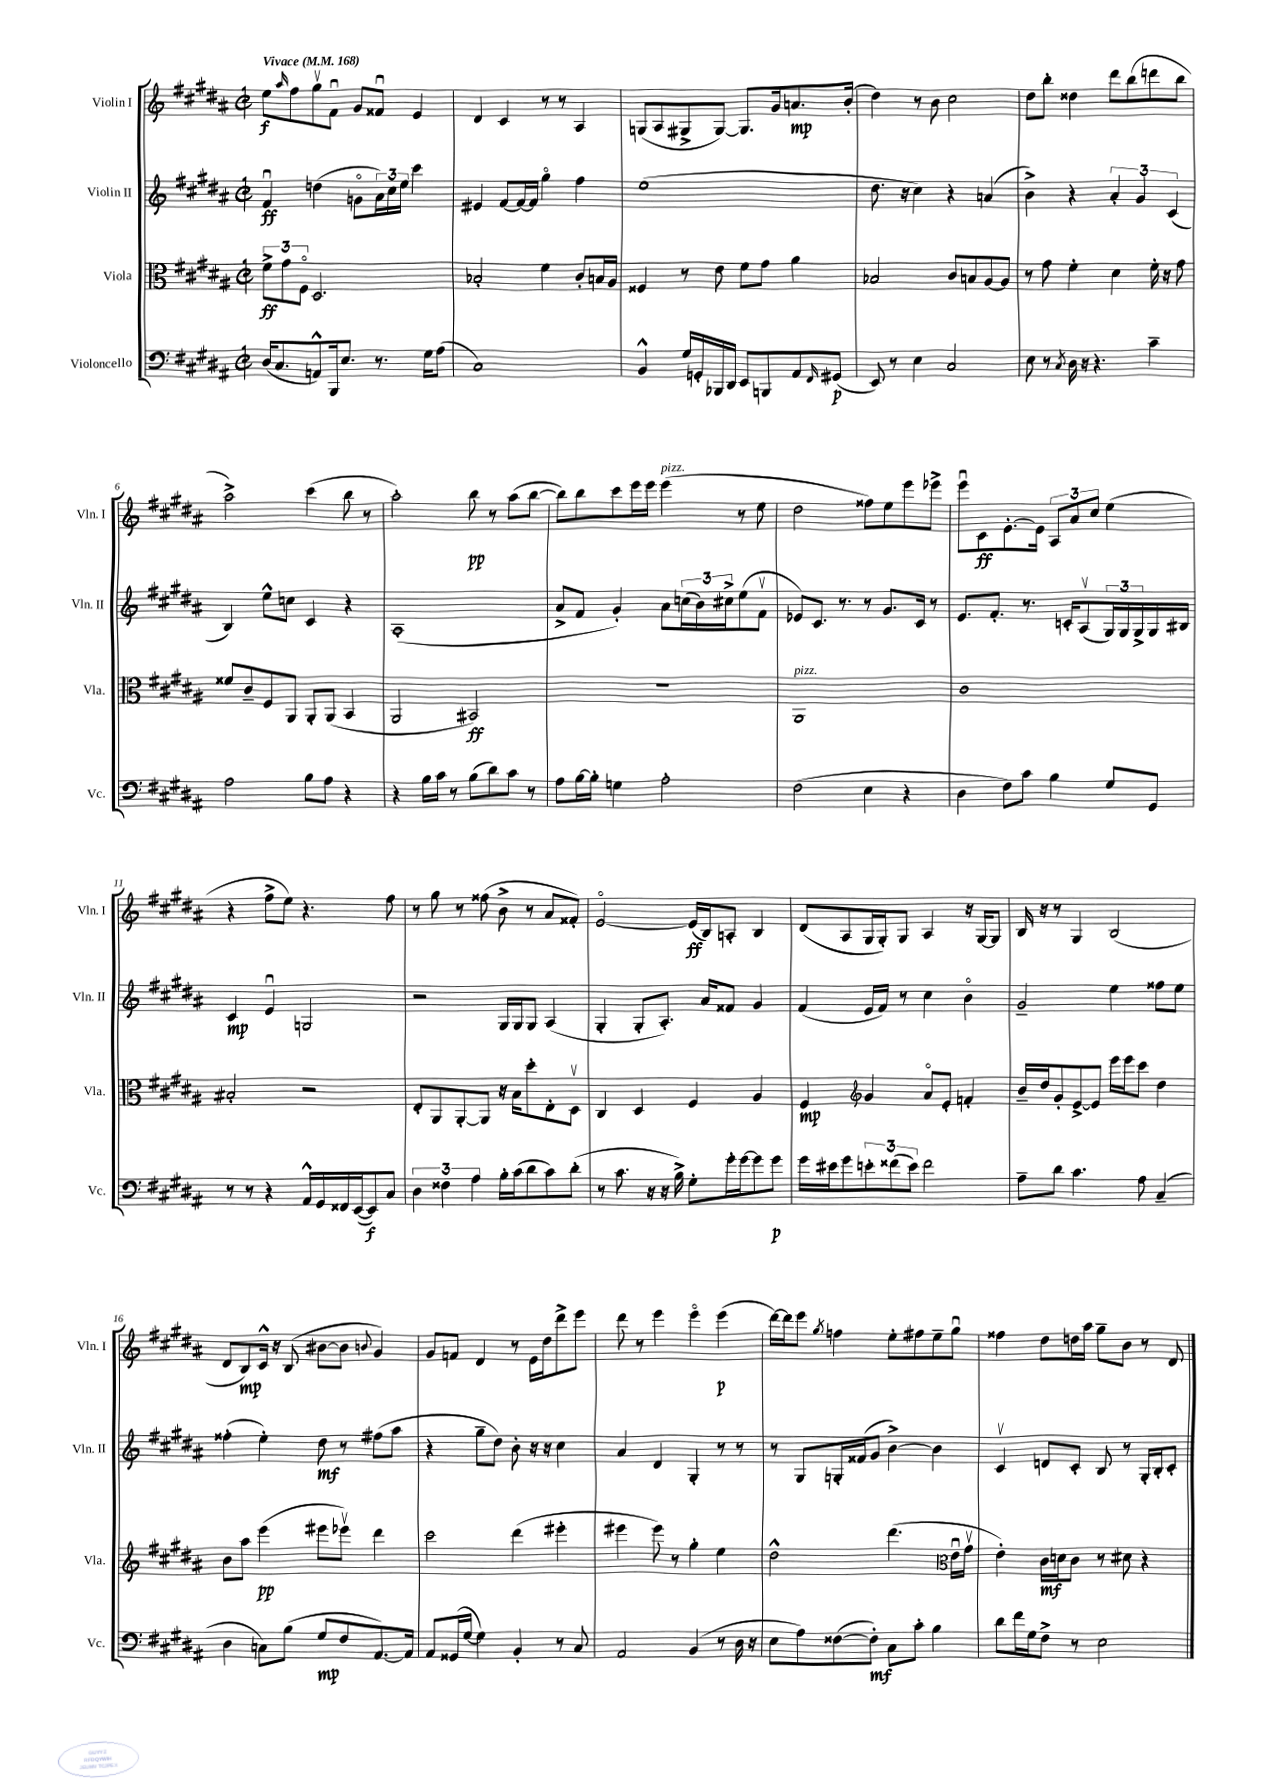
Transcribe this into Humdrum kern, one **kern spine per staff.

**kern	**kern	**kern	**kern
*staff4	*staff3	*staff2	*staff1
*clefF4	*clefC3	*clefG2	*clefG2
*k[f#c#g#d#a#]	*k[f#c#g#d#a#]	*k[f#c#g#d#a#]	*k[f#c#g#d#a#]
*M2/2	*M2/2	*M2/2	*M2/2
*met(c|)	*met(c|)	*met(c|)	*met(c|)
*MM168	*MM168	*MM168	*MM168
(16D#	12f#^	4f#u	8ee
8.C#	.	.	.
.	12g#	.	.
.	.	.	16qqaa#
.	.	.	8ff#
.	12F#o	.	.
8AA^^)	2.D#	(4dd	8gg#v
16BBB	.	.	8f#u
8.E	.	.	.
.	.	8go	8g#
8.r	.	24a#)	8f##u
.	.	24cc#	.
.	.	24ee	.
.	.	4ccc#	4e
16G#	.	.	.
(8A#	.	.	.
=	=	=	=
1C#)	2B-'	4e#	4d#
.	.	[8f#	4c#
.	.	16f#_	.
.	.	16f#]	.
.	4f#	4gg#o	8r
.	.	.	8r
.	8c#'	4ff#	4A#
.	16B	.	.
.	16A#	.	.
=	=	=	=
4BB^^	4F##	(1ee	(8G
.	.	.	8A#
16G#	8r	.	8G#^
16GG'	.	.	.
16BBB-	8e	.	[8G#)
16DD#	.	.	.
8EE	8f#	.	8.G#]
8BBB	8g#	.	.
.	.	.	16g#
8AA#	4a#	.	8.a
16qqFF#	.	.	.
(8GG#	.	.	.
.	.	.	(16b'
=	=	=	=
8EE)	2B-	8.dd#	4dd#)
8r	.	.	.
.	.	16r	.
4E	.	4cc#)	8r
.	.	.	8b
2C#	8c#	4r	2cc#
.	8B	.	.
.	[8A#	(4a	.
.	8A#]	.	.
=	=	=	=
8E	8r	4b^)	8dd#
8r	8g#	.	8bb'
8qC#	.	.	.
16D#	4f#'	4r	4dd##
16r	.	.	.
4.r	.	.	.
.	4d#	6a#'	8ddd#
.	.	.	(8bb
.	.	6g#	.
4c#~	16f#'	.	8ddd
.	16r	.	.
.	.	(6c#	.
.	8g#	.	8bb
=	=	=	=
2A#	8f##	4B)	2aa#^)
.	8c#~	.	.
.	8F#	8ee^^	.
.	8AA#	8cc	.
8B	8AA#'	4c#	(4ccc#
8A#	(8AA#	.	.
4r	4BB	4r	8bb
.	.	.	8r
=	=	=	=
4r	2AA#	(1A#'	2aa#')
16B	.	.	.
16c#	.	.	.
8r	.	.	.
(8B	2BB#)	.	8bb
8d#)	.	.	8r
8c#	.	.	(8aa#
8r	.	.	[8bb
=	=	=	=
8A#	1r	8a#^	8bb])
[16B	.	8f#	8bb
16B']	.	.	.
4G	.	4g#')	8ccc#
.	.	.	16eee
.	.	.	16eee
2A#'	.	8a#	(4eee
.	.	(24cc	.
.	.	24b)	.
.	.	24cc#^	.
.	.	(8ee	8r
.	.	8f#v	8ee
=	=	=	=
(2F#	1AA#	8e-)	2dd#
.	.	8.c#	.
.	.	8.r	.
4E	.	8r	8ff##)
.	.	8.g#	8ee
4r	.	.	8eee
.	.	16c#	.
.	.	8r	8eee-^
=	=	=	=
4D#	1c#	8.e	8eeeu
.	.	.	8c#
.	.	8.f#'	.
8F#)	.	.	[8.e'
8c#	.	8.r	.
.	.	.	16e]
4B	.	.	12A#
.	.	16c'	.
.	.	.	12a#
.	.	(8A#v	.
.	.	.	12cc#
8G#	.	24G#)	(4ee
.	.	24G#	.
.	.	24G#^	.
8GG#	.	16G#	.
.	.	16B#	.
=	=	=	=
8r	2B#'	4c#	4r
8r	.	.	.
4r	.	4eu	8ff#^
.	.	.	8ee)
16AA#^^	2r	2G	4.r
16GG#	.	.	.
16FF##	.	.	.
([16EE	.	.	.
8EE])	.	.	.
8C#	.	.	8ff#
=	=	=	=
6D#	8E'	2r	8r
.	8AA#	.	8gg#
6F##	.	.	.
.	[8AA#'	.	8r
6A#	.	.	.
.	8AA#]	.	(8ff##
16B'	16r	16G#	8b^
(16c#	16B	16G#	.
8d#	8dd#'	8G#	8r
8c#)	8E'	(4A#	8a#
(8d#'	8D#v	.	8f##')
=	=	=	=
8r	4C#	4G#'	[2eo
8.c#	.	.	.
.	4D#	8G#'	.
16r	.	.	.
16r	.	8.A#')	.
16B^)	.	.	.
8G#'	4F#	.	(16e]
.	.	16a#	16B)
16g#'	.	8f##	8A'
[16g#	.	.	.
8g#]	4A#	4g#	4B
8g#	.	.	.
=	=	=	=
16g#	4F#	(4f#	(8d#
16e#	.	.	.
8g#	.	.	8A#
*	*clefG2	*	*
12e'	4g#	16e	16G#
.	.	16f#)	16G#')
(12f##	.	.	.
.	.	8r	8G#
12e)	.	.	.
2f##	8a#o	4cc#	4A#
.	8e'	.	.
.	4f'	4bo	16r
.	.	.	[16G#
.	.	.	8G#]
=	=	=	=
8A#~	16b~	2g#~	16B
.	16dd#	.	16r
8d#	8g#'	.	8r
4.c#	[8e^	.	4G#
.	8e]	.	.
.	16eee	4ee	(2B
.	16eee	.	.
8A#	8ccc#	.	.
(4C#~	4dd#	8ff##	.
.	.	8ee	.
=	=	=	=
4D#	8b	(4ff##'	8d#
.	8aa#	.	8B)
8C)	(4eee	4ee')	16c#^^
.	.	.	16r
(8B	.	.	(8B
8G#	8eee#	8dd#	[8b#
8F#	8eee-v)	8r	8b#]
.	.	.	8qqb
[8.AA#)	4ddd#	(8ff#	4g#)
.	.	8aa#	.
16AA#]	.	.	.
=	=	=	=
8AA#	2ccc#	4r	8g#
(16GG##	.	.	8f
[16G#	.	.	.
4G#])	.	8gg#~	4d#
.	.	8dd#)	.
4BB'	(4ddd#	8b'	8r
.	.	16r	16e
.	.	16r	16dd#
8r	4eee#'	4cc#	8ddd#^
8C#	.	.	8eee
=	=	=	=
2AA#	4eee#	4a#	8ddd#
.	.	.	8r
.	8eee#)	4d#	4eee
.	8r	.	.
(4BB	4gg#'	4G#'	4eeeo
8r	4ee	8r	(4eee
16D#	.	8r	.
16r	.	.	.
=	=	=	=
8E	2dd#^^	8r	[16ddd#)
.	.	.	16ddd#]
8A#)	.	8G#	8eee
.	.	.	8qgg#
([8F##	.	16G'	4ff
.	.	(16f##	.
8F##'])	.	8g#	.
8C#	(4.ddd#	[4b^)	8ee'
8c#'	.	.	8ff#
4B	.	4b]	8ee~
*	*clefC3	*	*
.	16eu	.	8gg#u
.	16g#v	.	.
=	=	=	=
8d#	4e')	4c#v	4ff##
16f#	.	.	.
16G#	.	.	.
8F#^	16c#	8d	8dd#
.	16d	.	.
8r	8c#	8c#'	16dd
.	.	.	16aa#
2E	8r	8B	8gg#~
.	8d#	8r	8b
.	4r	16G#'	8r
.	.	16B'	.
.	.	8c#'	8d#
==	==	==	==
*-	*-	*-	*-
